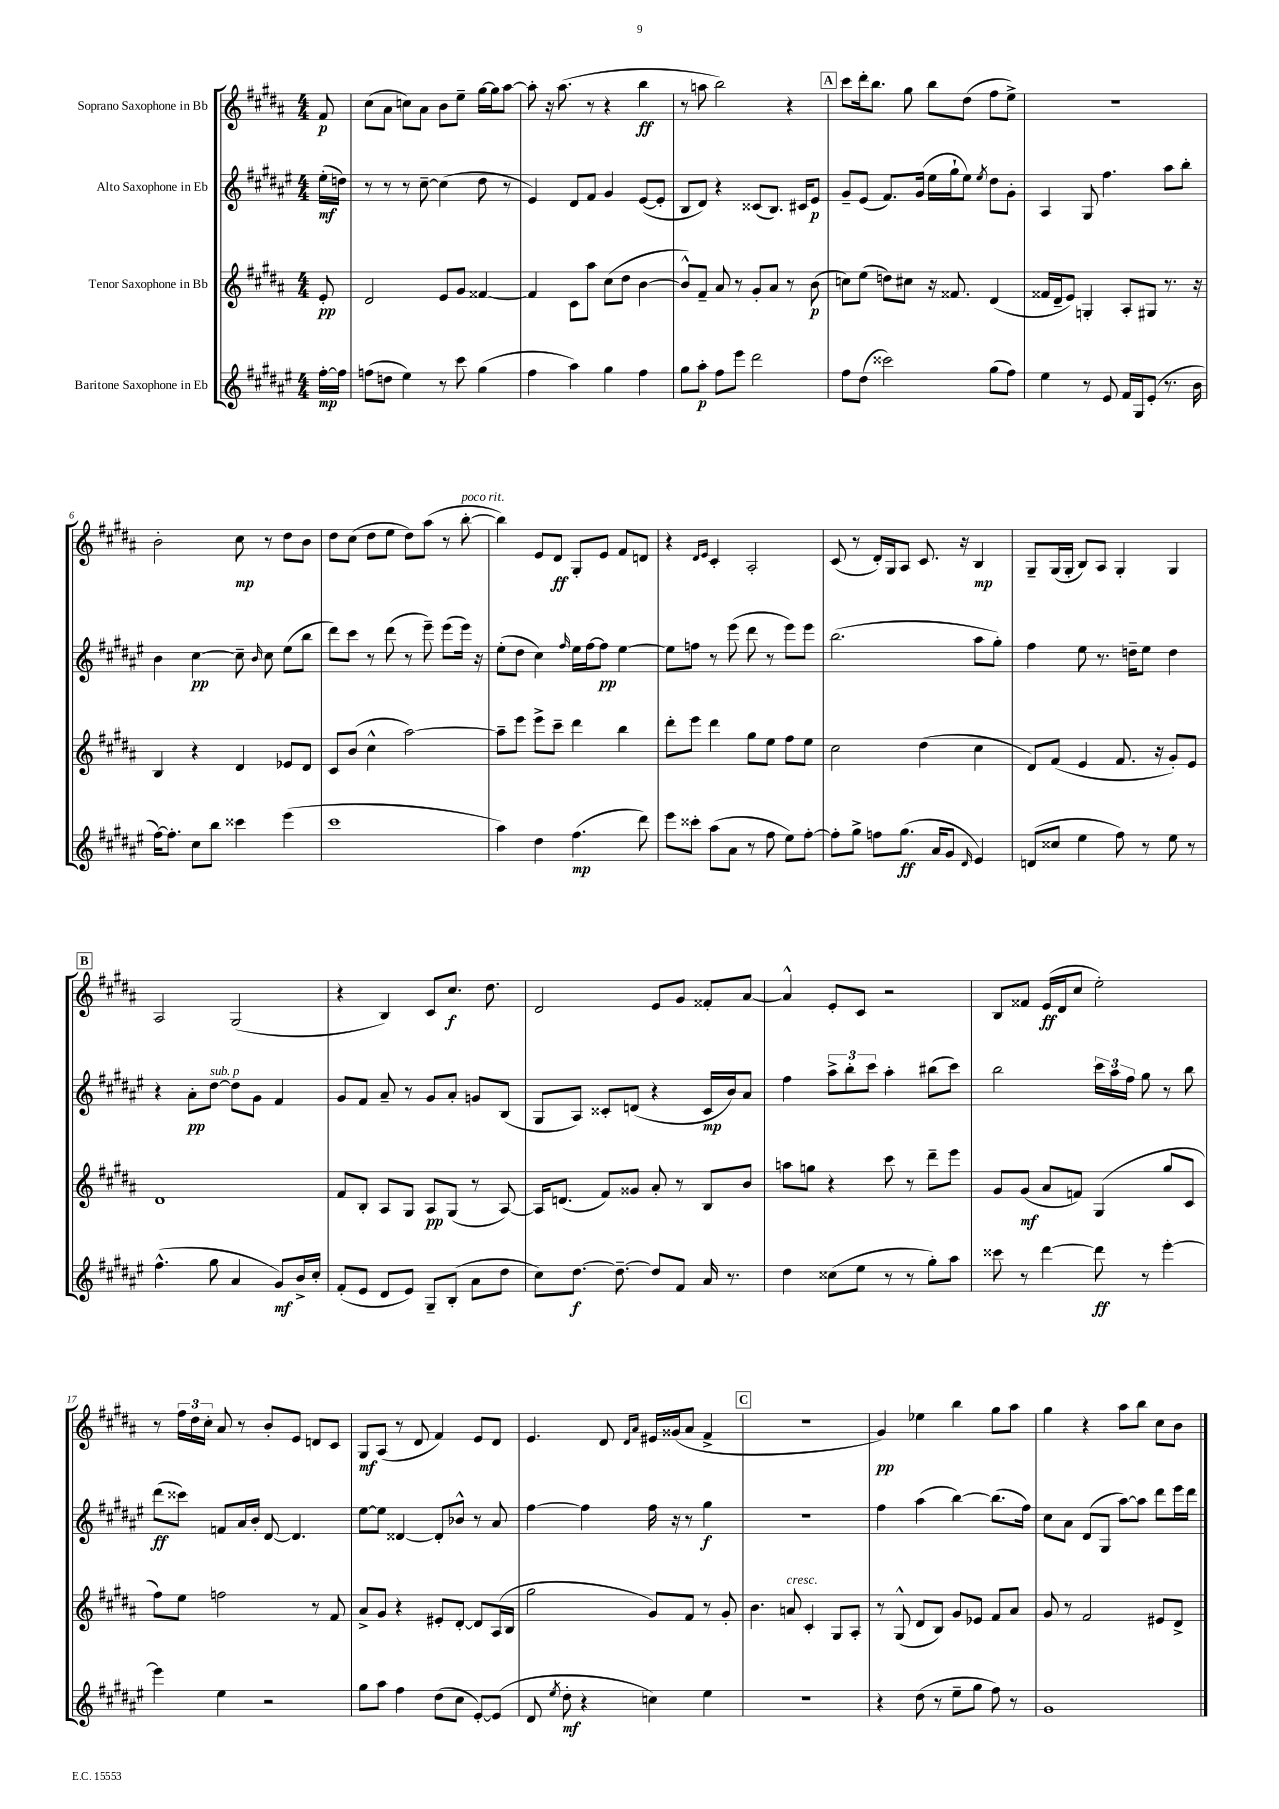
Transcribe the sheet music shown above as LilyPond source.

<<
\new StaffGroup <<
\new Staff = "s0" \with { instrumentName = "Soprano Saxophone in Bb" } {
    \clef treble \key b \major \numericTimeSignature \time 4/4 \partial 8
    \autoBeamOff fis'8\p |
    cis''8[( ais'8] c''8[) ais'8] b'8[ e''8]-- gis''16[~ gis''16 ais''8]~ |
    ais''8-. r16 ais''8.( r8 r4 b''4\ff |
    r8 a''8 b''2) r4 |
    \mark \markup { \box "A" } cis'''8[ dis'''16-. b''8.] gis''8 b''8[ dis''8]( fis''8[ e''8]->) |
    R1 |
    b'2-. cis''8\mp r8 dis''8[ b'8] |
    dis''8[ cis''8]( dis''8[ e''8] dis''8[) ais''8]( r8 b''8~-.^\markup { \italic "poco rit." } |
    b''4) e'8[ dis'8]\ff gis8[-. e'8] fis'8[ d'8] |
    r4 \grace { dis'16[ e'16] } cis'4-. ais2-. |
    cis'8( r8 dis'16[-.) gis16 ais8] cis'8. r16 b4\mp |
    gis8[-- gis16( gis16]-. b8[) ais8] gis4-. gis4 |
    \mark \markup { \box "B" } ais2 gis2( |
    r4 b4) cis'8[ cis''8.]\f dis''8. |
    dis'2 e'8[ gis'8] fisis'8[-. ais'8]~ |
    ais'4-^ e'8[-. cis'8] r2 |
    b8[ fisis'8] e'16[\ff( dis'16 cis''8] e''2-.) |
    r8 \tuplet 3/2 { fis''16[ dis''16 cis''16]-. } ais'8 r8 b'8[-. e'8] d'8[ cis'8] |
    gis8[\mf ais8]( r8 dis'8 fis'4) e'8[ dis'8] |
    e'4. dis'8 \grace { dis'16[ ais'16] } eis'16[ gisis'16( ais'8] fis'4-> |
    \mark \markup { \box "C" } r1 |
    gis'4\pp) ees''4 b''4 gis''8[ ais''8] |
    gis''4 r4 ais''8[ b''8] cis''8[ b'8] \bar "|." |
}
\new Staff = "s1" \with { instrumentName = "Alto Saxophone in Eb" } {
    \clef treble \key fis \major \numericTimeSignature \time 4/4 \partial 8
    \autoBeamOff eis''16[-.\mf( d''16]) |
    r8 r8 r8 cis''8~-- cis''4( dis''8 r8 |
    eis'4) dis'8[ fis'8] gis'4 eis'8[~( eis'8]-. |
    b8[ dis'8]) r4 cisis'8[( b8.]) cis'16[ eis'8]\p |
    \mark \markup { \box "A" } gis'8[-- eis'8]( fis'8.[) gis'16]( eis''16[ gis''16-! eis''8]) \acciaccatura { eis''8 } dis''8[ gis'8]-. |
    ais4 gis8 fis''4. ais''8[ b''8]-. |
    b'4 cis''4~\pp cis''8-- \grace { b'16 } cis''8 eis''8[( b''8] |
    dis'''8[) cis'''8] r8 dis'''8( r8 eis'''8--) eis'''8[( eis'''16]) r16 |
    eis''8[-.( dis''8] cis''4) \grace { fis''16 } eis''16[ fis''16~ fis''8]\pp eis''4~ |
    eis''8[ f''8] r8 eis'''8( dis'''8 r8 eis'''8[) eis'''8] |
    b''2.( ais''8[ gis''8]-.) |
    fis''4 eis''8 r8. d''16[-- eis''8] d''4 |
    \mark \markup { \box "B" } r4 ais'8[-.\pp dis''8]~^\markup { \italic "sub. p" } dis''8[ gis'8] fis'4 |
    gis'8[ fis'8] ais'8-- r8 gis'8[ ais'8]-. g'8[ b8]( |
    gis8[ ais8]) cisis'8[-. d'8]( r4 cisis'16[\mp b'16) ais'8] |
    fis''4 \tuplet 3/2 { ais''8[-> b''8-. cis'''8] } ais''4-. bis''8[( cis'''8]) |
    b''2 \tuplet 3/2 { cis'''16[ ais''16 fis''16] } gis''8 r8 b''8 |
    dis'''8[\ff( cisis'''8]) f'8[ ais'16 b'16]-. dis'8~ dis'4. |
    eis''8[~ eis''8] disis'4~ disis'8[-. bes'8]-^ r8 ais'8 |
    fis''4~ fis''4 fis''16 r16 r8 gis''4\f |
    \mark \markup { \box "C" } R1 |
    fis''4 ais''4( b''4~) b''8.[( fis''16]) |
    cis''8[ ais'8] dis'8[( gis8] ais''8[~) ais''8] dis'''8[ eis'''16 dis'''16] \bar "|." |
}
\new Staff = "s2" \with { instrumentName = "Tenor Saxophone in Bb" } {
    \clef treble \key b \major \numericTimeSignature \time 4/4 \partial 8
    \autoBeamOff e'8-.\pp |
    dis'2 e'8[ gis'8] fisis'4~ |
    fisis'4 cis'8[ ais''8] cis''8[( dis''8] b'4~ |
    b'8[-^) fis'8]-- ais'8 r8 gis'8[-. ais'8] r8 b'8\p( |
    \mark \markup { \box "A" } c''8[) e''8]( d''8[) cis''8] r16 fisis'8. dis'4( |
    fisis'16[ dis'16-- e'8]) g4-. ais8[-. gis8] r8. r16 |
    b4 r4 dis'4 ees'8[ dis'8] |
    cis'8[ b'8]( cis''4-^ ais''2~) |
    ais''8[-- e'''8] e'''8[-> cis'''8]-- dis'''4 b''4 |
    dis'''8[-. e'''8] dis'''4 gis''8[ e''8] fis''8[ e''8] |
    cis''2 dis''4( cis''4 |
    dis'8[) fis'8]( e'4 fis'8. r16 gis'8[-.) e'8] |
    \mark \markup { \box "B" } dis'1 |
    fis'8[ b8]-. ais8[ gis8] ais8[\pp gis8]( r8 ais8~) |
    ais16[ d'8.]( fis'8[) gisis'8] ais'8-. r8 b8[ b'8] |
    a''8[ g''8] r4 cis'''8 r8 dis'''8[-- e'''8] |
    gis'8[ gis'8]\mf( ais'8[ f'8]) gis4( gis''8[ cis'8] |
    fis''8[) e''8] f''2 r8 fis'8 |
    ais'8[-> gis'8] r4 eis'8[-. dis'8]~-. dis'8[ ais16( b16] |
    gis''2 gis'8[) fis'8] r8 gis'8-. |
    \mark \markup { \box "C" } b'4. a'8^\markup { \italic "cresc." } cis'4-. gis8[ ais8]-. |
    r8 gis8-^( dis'8[ b8]) gis'8[ ees'8] fis'8[ ais'8] |
    gis'8 r8 fis'2 eis'8[ dis'8]-> \bar "|." |
}
\new Staff = "s3" \with { instrumentName = "Baritone Saxophone in Eb" } {
    \clef treble \key fis \major \numericTimeSignature \time 4/4 \partial 8
    \autoBeamOff fis''16[~-.\mp fis''16] |
    f''8[( d''8] eis''4) r8 cis'''8 gis''4( |
    fis''4 ais''4) gis''4 fis''4 |
    gis''8[ ais''8]-.\p fis''8[ eis'''8] dis'''2 |
    \mark \markup { \box "A" } fis''8[ dis''8]( cisis'''2) gis''8[( fis''8]) |
    eis''4 r8 eis'8 fis'16[ gis16 eis'8]-.( r8. b'16 |
    fis''16[~) fis''8.]-. cis''8[ b''8] cisis'''4 eis'''4( |
    cis'''1 |
    ais''4) dis''4 fis''4.\mp( dis'''8) |
    eis'''8[ cisis'''8]-. ais''8[( ais'8] r8 fis''8 eis''8[) fis''8]~-. |
    fis''8[-. gis''8]-> f''8[ gis''8.]\ff( ais'16[ gis'8] \grace { dis'16 } eis'4) |
    d'8[( cisis''8] eis''4 fis''8) r8 eis''8 r8 |
    \mark \markup { \box "B" } fis''4.-^( gis''8 ais'4 gis'8[\mf) b'16-> cis''16]-. |
    fis'8[-.( eis'8] dis'8[ eis'8]) gis8[-- b8]-.( ais'8[ dis''8] |
    cis''8[) dis''8.]~\f dis''8.~-- dis''8[ fis'8] ais'16 r8. |
    dis''4 cisis''8[( eis''8] r8 r8 gis''8[-.) ais''8] |
    cisis'''8 r8 dis'''4~ dis'''8\ff r8 eis'''4~-. |
    eis'''4 eis''4 r2 |
    gis''8[ ais''8] fis''4 dis''8[( cis''8] eis'8[~-.) eis'8]( |
    dis'8 \acciaccatura { eis''8 } dis''8-.\mf r4 c''4) eis''4 |
    \mark \markup { \box "C" } R1 |
    r4 dis''8( r8 eis''8[-- gis''8] fis''8) r8 |
    gis'1 \bar "|." |
}
>>
>>
